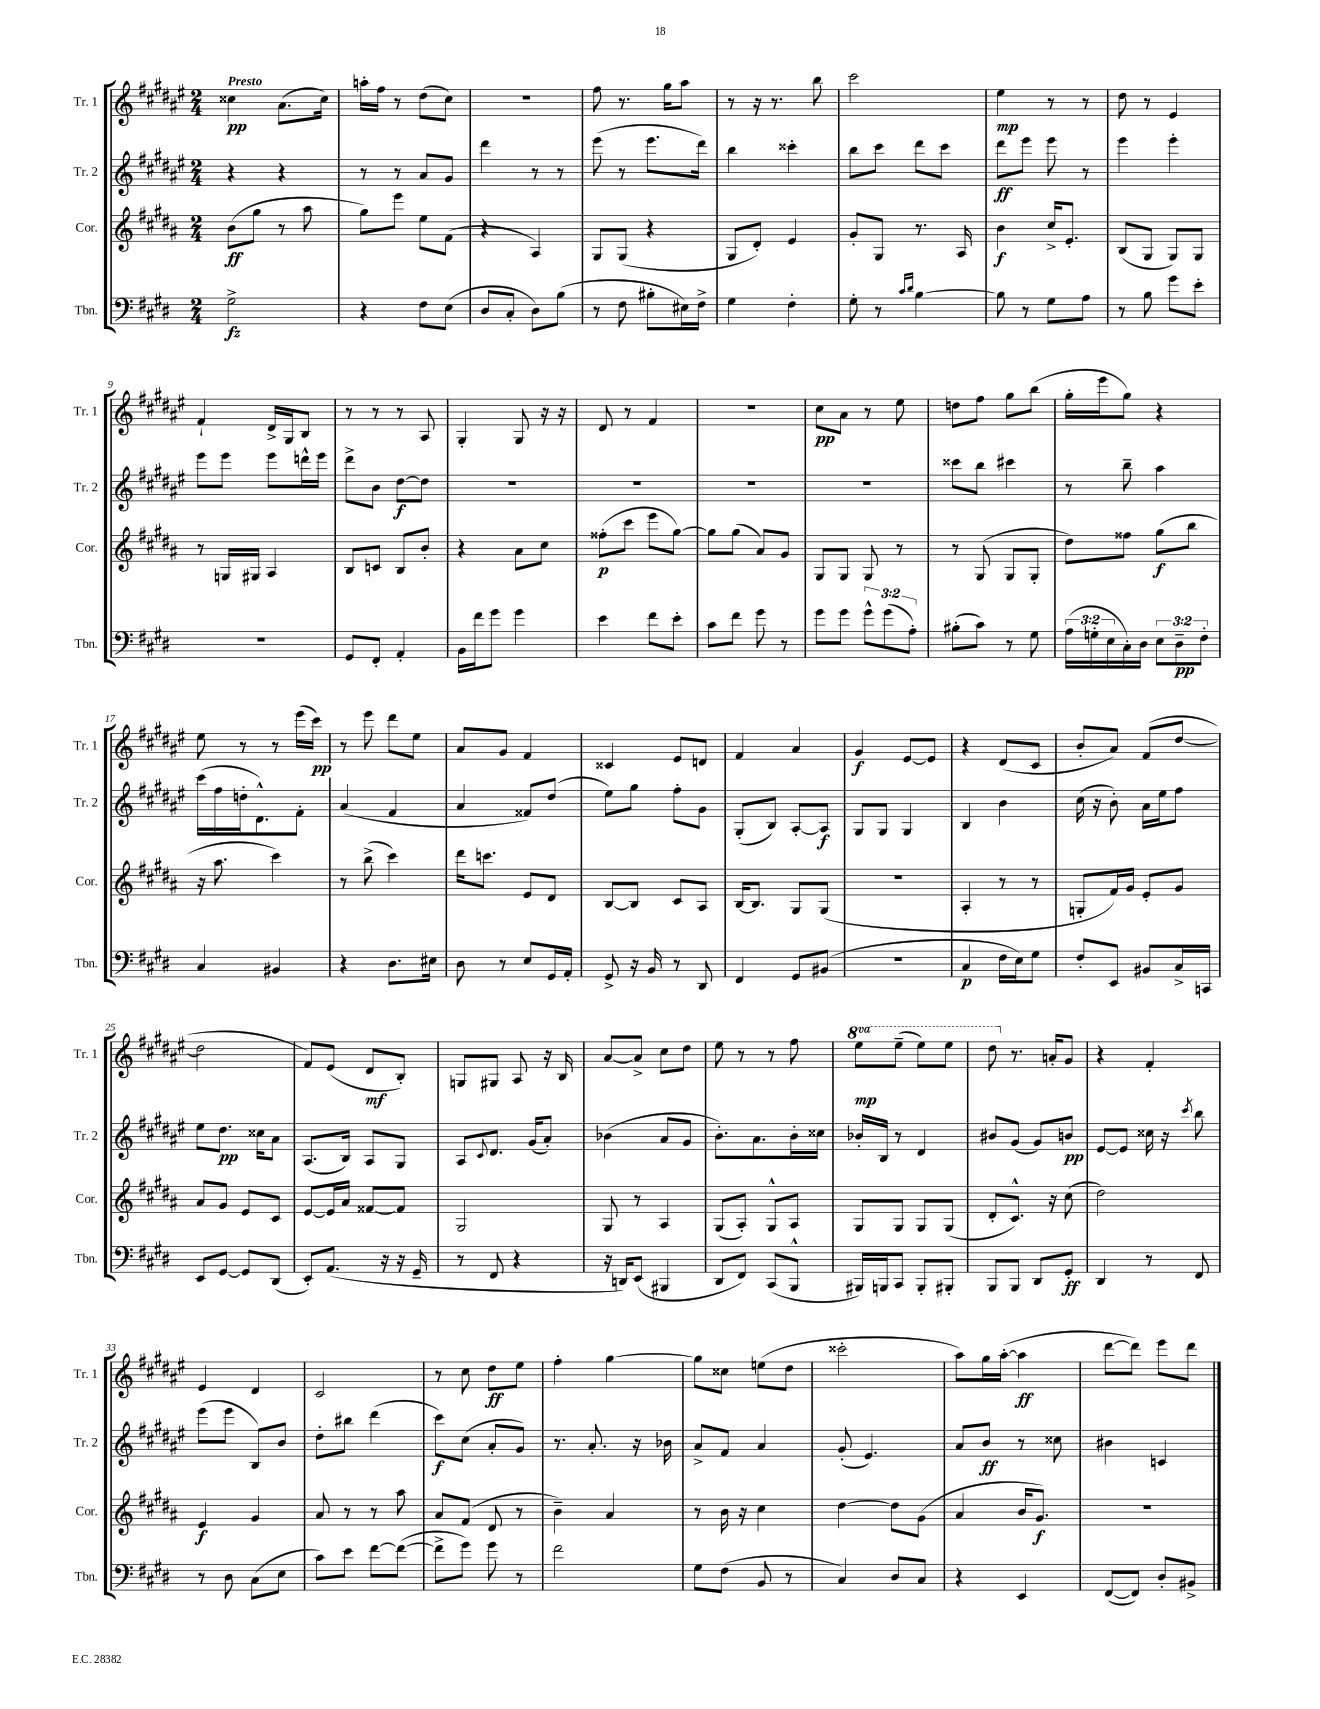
<<
\new StaffGroup <<
\new Staff = "s0" \with { instrumentName = "Tr. 1" shortInstrumentName = "Tr. 1" } {
    \clef treble \key fis \major \numericTimeSignature \time 2/4 \set Staff.ottavationMarkups = #ottavation-simple-ordinals \tempo "Presto"
    cisis''4\pp ais'8.( cisis''16) |
    a''16-. fis''16 r8 dis''8( cis''8) |
    R2 |
    fis''8 r8. gis''16 ais''8 |
    r8 r16 r8. b''8 |
    cis'''2 |
    eis''4\mp r8 r8 |
    dis''8 r8 eis'4 |
    fis'4-! dis'16-> gis16 b8 |
    r8 r8 r8 ais8 |
    gis4-. gis8 r16 r16 |
    dis'8 r8 fis'4 |
    R2 |
    cis''8\pp ais'8 r8 eis''8 |
    d''8 fis''8 gis''8 b''8( |
    gis''16-. eis'''16 gis''8) r4 |
    eis''8 r8 r8 eis'''16( cis'''16\pp) |
    r8 eis'''8 dis'''8 eis''8 |
    ais'8 gis'8 fis'4 |
    cisis'4 eis'8 d'8 |
    fis'4 ais'4 |
    gis'4\f eis'8~ eis'8 |
    r4 dis'8( cis'8 |
    b'8-. ais'8) fis'8( dis''8~ |
    dis''2 |
    fis'8) eis'8( dis'8\mf b8-.) |
    g8 gis8 ais8 r16 b16 |
    ais'8~ ais'8-> cis''8 dis''8 |
    eis''8 r8 r8 fis''8 |
    \ottava #1 eis'''8\mp eis'''8--( eis'''8) eis'''8 |
    dis'''8 \ottava #0 r8. a'16-. gis'8 |
    r4 fis'4-. |
    eis'4 dis'4 |
    cis'2 |
    r8 cis''8 dis''8\ff eis''8 |
    fis''4-. gis''4~ |
    gis''8 cisis''8 e''8( dis''8 |
    cisis'''2-. |
    ais''8) gis''16 ais''16~-.( ais''4\ff |
    dis'''8~ dis'''8) eis'''8 dis'''8 \bar "|." |
}
\new Staff = "s1" \with { instrumentName = "Tr. 2" shortInstrumentName = "Tr. 2" } {
    \clef treble \key fis \major \numericTimeSignature \time 2/4
    r4 r4 |
    r8 r8 ais'8 gis'8 |
    dis'''4 r8 r8 |
    eis'''8( r8 eis'''8. dis'''16) |
    b''4 cisis'''4-. |
    b''8 cis'''8 dis'''8 cis'''8 |
    dis'''8\ff eis'''8 eis'''8 r8 |
    eis'''4 eis'''4-. |
    eis'''8 eis'''8 eis'''8 d'''16-^ eis'''16 |
    dis'''8-> b'8 dis''8~\f dis''8 |
    R2 |
    R2 |
    R2 |
    R2 |
    cisis'''8 b''8 cis'''4 |
    r8 b''8-- ais''4 |
    cis'''16( fis''16 d''16-. dis'8.-^) fis'8-. |
    ais'4( fis'4 |
    ais'4 fisis'8) dis''8( |
    eis''8) gis''8 fis''8-. gis'8 |
    gis8-.( b8) ais8~-. ais8\f |
    gis8 gis8 gis4 |
    b4 b'4 |
    cis''16( r16 b'8-.) ais'16 eis''16 fis''8 |
    eis''8 dis''8.\pp cisis''16 ais'8 |
    ais8.( b16) ais8 gis8 |
    ais8 \appoggiatura { cis'8 } dis'8. gis'16( ais'8-.) |
    bes'4( ais'8 gis'8 |
    b'8.-.) ais'8. b'16-. cisis''16 |
    bes'16-. b16 r8 dis'4 |
    bis'8 gis'8( gis'8) b'8\pp |
    eis'8~ eis'8 cisis''16 r16 \acciaccatura { cis'''8 } b''8 |
    eis'''8( eis'''8 b8) b'8 |
    dis''8-. bis''8 dis'''4( |
    cis'''8\f) cis''8( ais'8-. gis'8) |
    r8. ais'8.-. r16 bes'16 |
    ais'8-> fis'8 ais'4 |
    gis'8-.( eis'4.) |
    ais'8 b'8\ff r8 cisis''8 |
    bis'4 c'4 \bar "|." |
}
\new Staff = "s2" \with { instrumentName = "Cor." shortInstrumentName = "Cor." } {
    \clef treble \key b \major \numericTimeSignature \time 2/4
    b'8\ff( gis''8 r8 ais''8 |
    gis''8) e'''8 e''8 fis'8( |
    r4 ais4) |
    gis8 gis8( r4 |
    gis8 dis'8-.) e'4 |
    gis'8-. gis8 r8. ais16 |
    b'4\f cis''16-> e'8.-. |
    b8( gis8 gis8) gis8 |
    r8 g16 gis16 ais4 |
    b8 c'8 b8 b'8-. |
    r4 ais'8 cis''8 |
    fisis''8-.\p( cis'''8 e'''8 gis''8~) |
    gis''8 gis''8( ais'8) gis'8 |
    gis8 gis8 gis8 r8 |
    r8 gis8( gis8 gis8-. |
    dis''8) fisis''8 gis''8\f( b''8 |
    r16 ais''8. cis'''4) |
    r8 b''8->( cis'''4) |
    dis'''16 c'''8. e'8 dis'8 |
    b8~ b8 cis'8 ais8 |
    b16~ b8. gis8 gis8( |
    R2 |
    ais4-. r8 r8 |
    g8-. fis'16) gis'16 e'8-. gis'8 |
    ais'8 gis'8 e'8 cis'8 |
    e'8~ e'16 ais'16 fisis'8~ fisis'8 |
    gis2 |
    gis8 r8 ais4 |
    gis8( ais8-.) gis8-^ ais8 |
    gis8 gis8 gis8 gis8( |
    dis'8-. cis'8.-^) r16 cis''8( |
    dis''2) |
    e'4\f gis'4 |
    ais'8 r8 r8 ais''8 |
    ais'8 fis'8( dis'8 r8 |
    b'4--) ais'4 |
    r8 b'16 r16 cis''4 |
    dis''4~ dis''8 gis'8( |
    ais'4 b'16 gis'8.\f) |
    R2 \bar "|." |
}
\new Staff = "s3" \with { instrumentName = "Tbn." shortInstrumentName = "Tbn." } {
    \clef bass \key e \major \numericTimeSignature \time 2/4 \override Staff.TupletNumber.text = #tuplet-number::calc-fraction-text
    gis2->\fz |
    r4 fis8 e8( |
    dis8 cis8-. dis8) b8( |
    r8 fis8 bis8-. eis16) fis16-> |
    gis4 fis4-. |
    gis8-. r8 \grace { cis'16 dis'16 } b4~ |
    b8 r8 gis8 a8 |
    r8 b8 gis'8 e'8-. |
    R2 |
    gis,8 fis,8-. a,4-. |
    b,16 fis'16 gis'8 gis'4 |
    e'4 fis'8 e'8-. |
    cis'8 fis'8 gis'8 r8 |
    gis'8 gis'8 \tuplet 3/2 { gis'8-^ gis'8( a8-.) } |
    bis8-.( cis'8) r8 gis8 |
    \tuplet 3/2 { a16( g16-. e16 } cis16-.) dis16 \tuplet 3/2 { e8 dis8--\pp fis8-. } |
    cis4 bis,4 |
    r4 dis8. eis16 |
    dis8 r8 e8 gis,16 a,16-. |
    gis,8-> r16 b,16 r8 dis,8 |
    fis,4 gis,8 bis,8( |
    R2 |
    cis4\p fis16 e16) gis8 |
    fis8-. e,8 bis,8 cis16-> c,16 |
    e,8 gis,8~ gis,8 dis,8( |
    e,8-.) a,8.( r16 r16 gis,16-- |
    r8 fis,8 r4 |
    r16 d,16) e,8( bis,,4 |
    dis,8 fis,8) cis,8( b,,8-^ |
    bis,,16) b,,16 cis,8 b,,8-. bis,,8-. |
    b,,8 b,,8 dis,8 gis,8-.\ff |
    dis,4 r8 fis,8 |
    r8 dis8 cis8( e8 |
    cis'8) e'8 fis'8~ fis'8~( |
    fis'8-> gis'8) gis'8 r8 |
    fis'2 |
    gis8 fis8( b,8 r8 |
    cis4) dis8 cis8 |
    r4 e,4 |
    fis,8~( fis,8) dis8-. bis,8-> \bar "|." |
}
>>
>>
